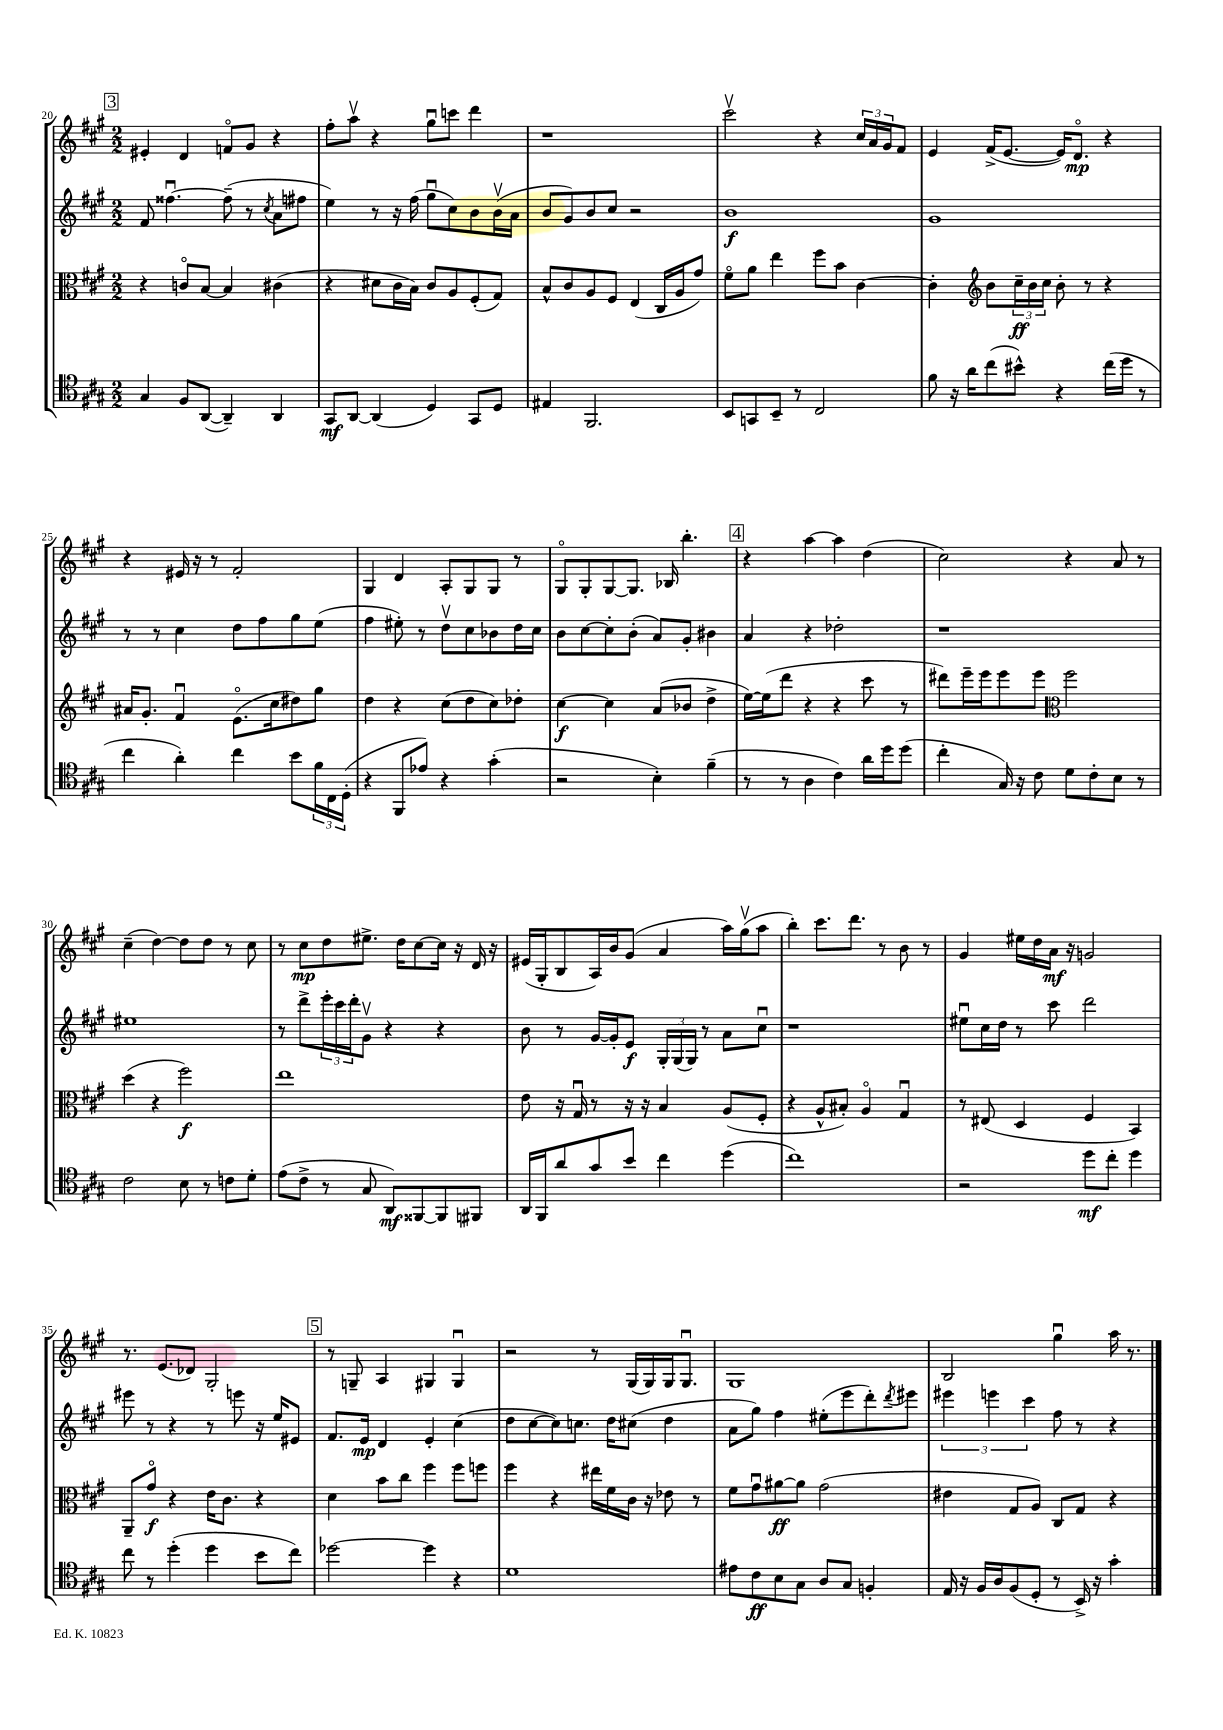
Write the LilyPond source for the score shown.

<<
\new StaffGroup <<
\new Staff = "s0" {
    \clef treble \key a \major \numericTimeSignature \time 2/2
    \mark \markup { \box "3" } eis'4-. d'4 f'8\flageolet gis'8 r4 |
    fis''8-. a''8\upbow r4 gis''8\downbow c'''8 d'''4 |
    r1 |
    cis'''2\upbow r4 \tuplet 3/2 { cis''16 a'16 gis'16 } fis'8 |
    e'4 fis'16->( e'8.~ e'16) d'8.\flageolet\mp r4 |
    r4 eis'16 r16 r8 fis'2-. |
    gis4 d'4 a8-. gis8 gis8 r8 |
    gis8\flageolet gis8-. gis8~ gis8. bes16 b''4.-. |
    \mark \markup { \box "4" } r4 a''4~ a''4 d''4( |
    cis''2) r4 a'8 r8 |
    cis''4--( d''4~) d''8 d''8 r8 cis''8 |
    r8 cis''8\mp d''8 eis''8.-> d''16 cis''8~ cis''16 r16 d'16 r16 |
    eis'16( gis16-. b8 a16) b'16 gis'8( a'4 a''16) gis''16\upbow( a''8 |
    b''4-.) cis'''8. d'''8. r8 b'8 r8 |
    gis'4 eis''16 d''16 a'16\mf r16 g'2 |
    r8. e'8.( des'8) gis2-. |
    \mark \markup { \box "5" } r8 g8-- a4 gis4 gis4\downbow |
    r2 r8 gis16( gis16) gis16 gis8.\downbow |
    gis1 |
    b2 gis''4\downbow a''16 r8. \bar "|." |
}
\new Staff = "s1" {
    \clef treble \key a \major \numericTimeSignature \time 2/2
    \mark \markup { \box "3" } fis'8 fisis''4.~\downbow fisis''8--( r8 \acciaccatura { cis''8 } a'8 fis''8 |
    e''4) r8 r16 fis''16( gis''8\downbow cis''8) b'8 b'16\upbow( a'16 |
    b'8 gis'8) b'8 cis''8 r2 |
    b'1\f |
    gis'1 |
    r8 r8 cis''4 d''8 fis''8 gis''8 e''8( |
    fis''4 eis''8-.) r8 d''8\upbow cis''8 bes'8 d''16 cis''16 |
    b'8 cis''8~ cis''8-. b'8-.( a'8) gis'8-. bis'4 |
    \mark \markup { \box "4" } a'4 r4 des''2-. |
    r1 |
    eis''1 |
    r8 d'''8-> \tuplet 3/2 { e'''16-. cis'''16 d'''16-. } gis'8\upbow r4 r4 |
    b'8 r8 gis'16~ gis'16-. e'8\f \tuplet 3/2 { gis16-. gis16( gis16) } r8 a'8 cis''8\downbow |
    r1 |
    eis''8\downbow cis''16 d''16 r8 cis'''8 d'''2 |
    eis'''8 r8 r4 r8 e'''8 r16 e''16 eis'8 |
    \mark \markup { \box "5" } fis'8. e'16\mp d'4 e'4-. cis''4( |
    d''8 cis''8~ cis''8) c''8. d''16 cis''8( d''4 |
    a'8 gis''8) fis''4 eis''8-.( e'''8 d'''8-.) \acciaccatura { d'''8 } eis'''8 |
    \tuplet 3/2 { eis'''4 e'''4 cis'''4 } fis''8 r8 r4 \bar "|." |
}
\new Staff = "s2" {
    \clef alto \key a \major \numericTimeSignature \time 2/2
    \mark \markup { \box "3" } r4 c'8\flageolet b8~ b4 cis'4( |
    r4 dis'8 cis'16 b16) cis'8 a8 fis8-.( gis8) |
    b8-^ cis'8 a8 fis8 e4( cis16 a16 gis'8) |
    fis'8\flageolet a'8 e''4 fis''8 b'8 cis'4~ |
    cis'4-. \clef treble b'8 \tuplet 3/2 { cis''16--\ff b'16 cis''16 } b'8-. r8 r4 |
    ais'16 gis'8.-. fis'4\downbow e'8.\flageolet( cis''16 dis''8) gis''8 |
    d''4 r4 cis''8( d''8 cis''8) des''8-. |
    cis''4~\f cis''4 a'8( bes'8 d''4-> |
    \mark \markup { \box "4" } e''16~) e''16( d'''8 r4 r4 cis'''8 r8 |
    dis'''8) e'''16-- e'''16 e'''8 e'''8 \clef alto fis''2 |
    d''4( r4 fis''2\f) |
    e''1 |
    e'8 r16 gis16\downbow r8 r16 r16 b4 a8( fis8-. |
    r4 a8-^ bis8-.) a4\flageolet gis4\downbow |
    r8 eis8( d4 fis4 b,4) |
    a,8-- gis'8\flageolet\f r4 e'16 cis'8. r4 |
    \mark \markup { \box "5" } d'4 b'8 cis''8 fis''4 fis''8 f''8 |
    fis''4 r4 eis''16 fis'16 cis'16 r16 ees'8 r8 |
    fis'8 gis'8\downbow ais'8~\ff ais'8 gis'2( |
    eis'4 gis8 a8) cis8 gis8 r4 \bar "|." |
}
\new Staff = "s3" {
    \clef tenor \key a \major \numericTimeSignature \time 2/2
    \mark \markup { \box "3" } gis4 fis8 a,8~( a,4--) a,4 |
    gis,8\mf a,8~ a,4( d4) gis,8 d8 |
    eis4 fis,2. |
    b,8 g,8 b,8-- r8 cis2 |
    fis'8 r16 a'16 cis''8( bis'8-^) r4 cis''16( d''16 r8 |
    cis''4 a'4-.) cis''4 b'8 \tuplet 3/2 { fis'16 cis16 d16-.( } |
    r4 fis,8 ees'8) r4 gis'4-.( |
    r2 b4-.) fis'4--( |
    \mark \markup { \box "4" } r8 r8 a4 cis'4) a'16 d''16 d''8( |
    cis''4-. gis16) r16 cis'8 d'8 cis'8-. b8 r8 |
    cis'2 b8 r8 c'8 d'8-. |
    e'8( cis'8-> r8 gis8 a,8\mf) fisis,8~ fisis,8 fis,8 |
    a,16 fis,16 a'8 gis'8 b'8 cis''4 d''4( |
    cis''1) |
    r2 d''8\mf cis''8-. d''4 |
    cis''8 r8 d''4-.( d''4 b'8 cis''8) |
    \mark \markup { \box "5" } des''2~ des''4 r4 |
    d'1 |
    eis'8 cis'8\ff b8 gis8 a8 gis8 f4-. |
    e16 r16 fis16 a16 fis8( d8-. r8 b,16->) r16 gis'4-. \bar "|." |
}
>>
>>
\layout { \context { \Score currentBarNumber = #20 } }
